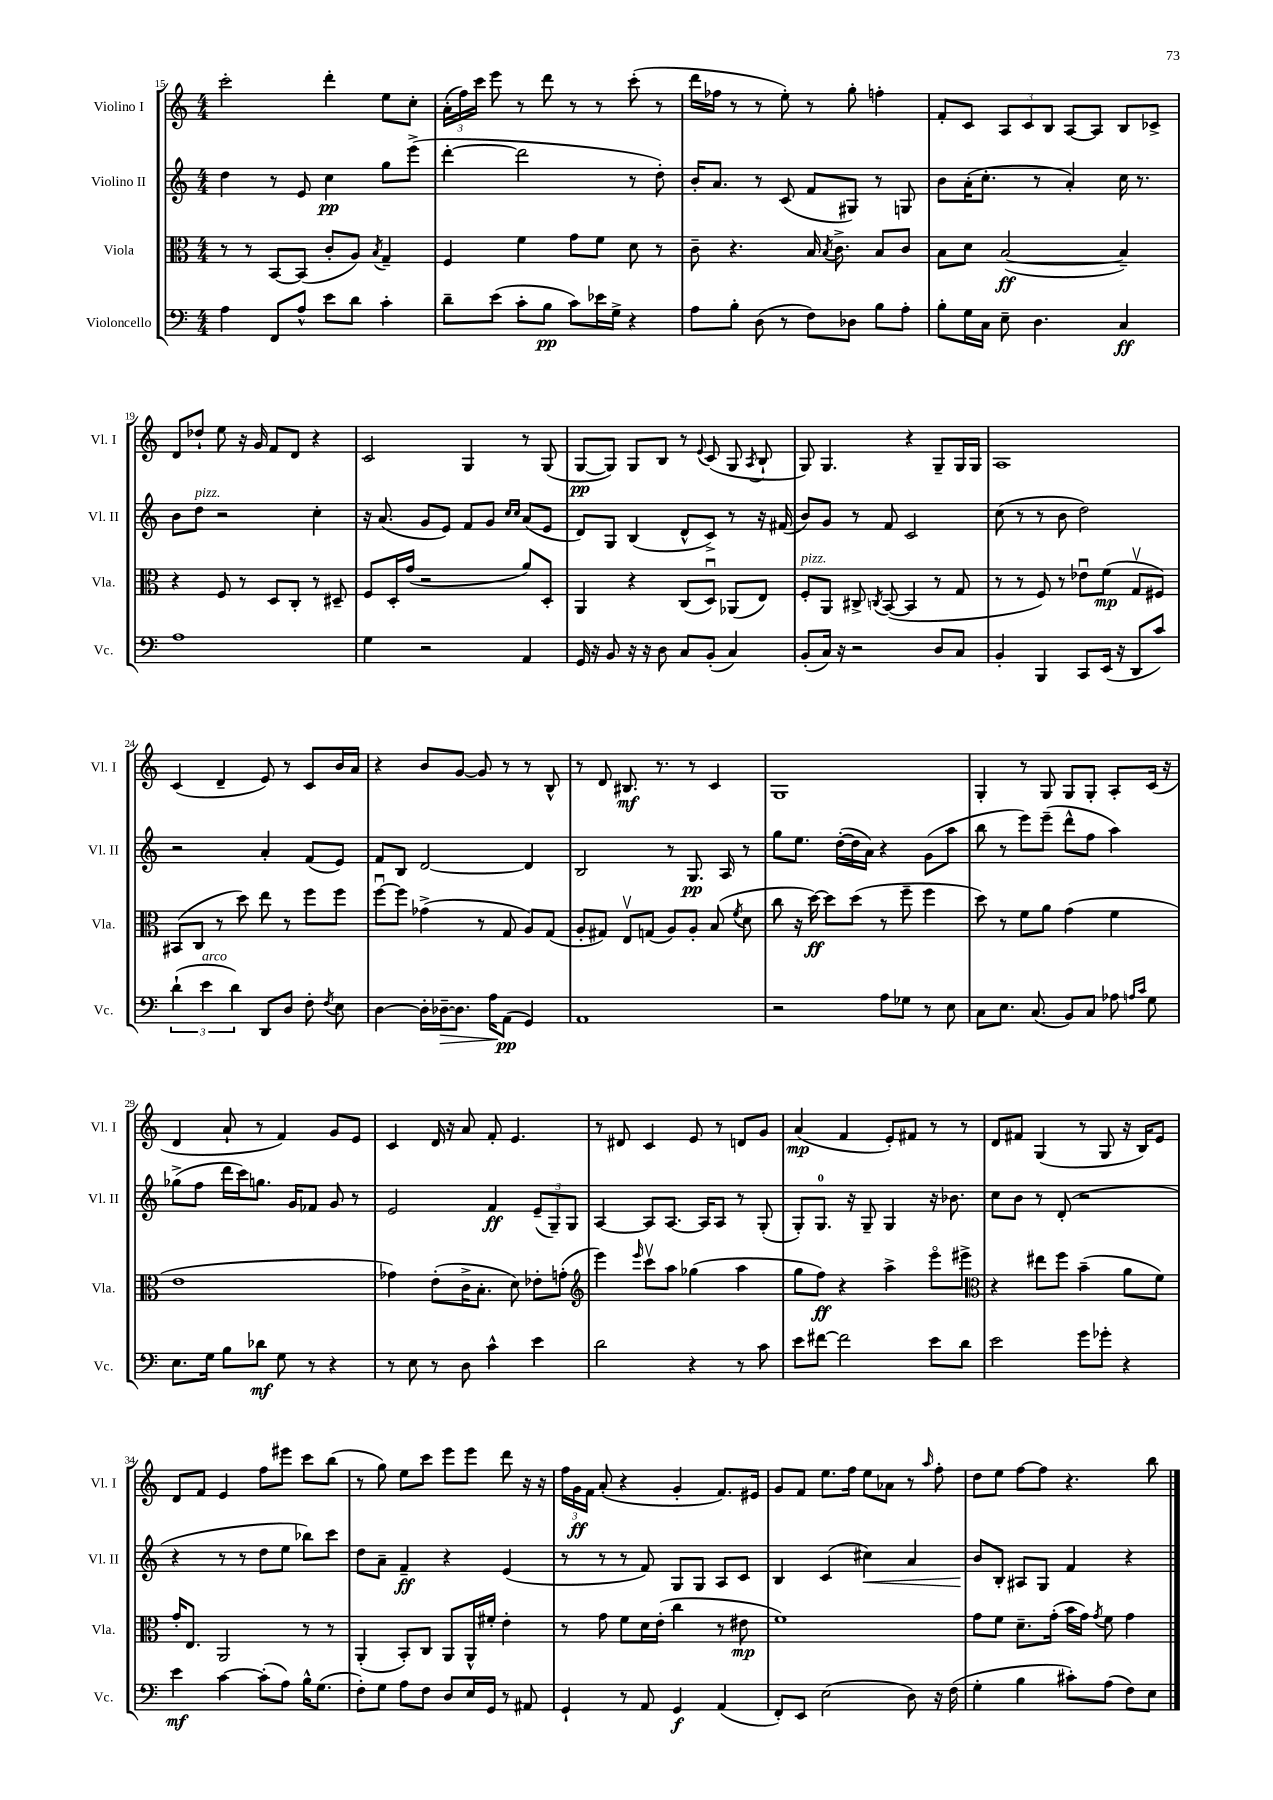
<<
\new StaffGroup <<
\new Staff = "s0" \with { instrumentName = "Violino I" shortInstrumentName = "Vl. I" } {
    \clef treble \key c \major \numericTimeSignature \time 4/4
    \autoBeamOff c'''2-. d'''4-. e''8[ c''8]-. |
    \tuplet 3/2 { a'16[-.( f''16) c'''16] } e'''8 r8 d'''8 r8 r8 c'''8-.( r8 |
    d'''16[ fes''16] r8 r8 e''8-.) r8 g''8-. f''4-. |
    f'8[-. c'8] \tuplet 3/2 { a8[ c'8 b8] } a8[~ a8] b8[ ces'8]-> |
    d'8[ des''8]-! e''8 r16 g'16 f'8[ d'8] r4 |
    c'2 g4 r8 g8( |
    g8[~\pp g8]) g8[ b8] r8 \appoggiatura { e'8 } c'8( g8 \acciaccatura { a8 } b8-! |
    g8) g4. r4 g8[-- g16 g16] |
    a1 |
    c'4( d'4-- e'8) r8 c'8[ b'16 a'16] |
    r4 b'8[ g'8]~ g'8 r8 r8 b8-^ |
    r8 d'8 bis8.\mf r8. r8 c'4 |
    g1 |
    g4-. r8 g8 g8[ g8]-. a8[-. c'16]( r16 |
    d'4 a'8-! r8 f'4) g'8[ e'8] |
    c'4 d'16 r16 a'8 f'8-. e'4. |
    r8 dis'8 c'4 e'8 r8 d'8[ g'8] |
    a'4\mp( f'4 e'8[-.) fis'8] r8 r8 |
    d'8[ fis'8] g4( r8 g8 r16 b16[) e'8] |
    d'8[ f'8] e'4 f''8[ eis'''8] c'''8[ b''8]( |
    r8 g''8) e''8[ c'''8] e'''8[ e'''8] d'''8 r16 r16 |
    \tuplet 3/2 { f''16[ g'16\ff f'16] } a'8-.( r4 g'4-. f'8.[) eis'16] |
    g'8[ f'8] e''8.[ f''16] e''8[ aes'8] r8 \grace { a''16 } f''8-. |
    d''8[ e''8] f''8[~ f''8] r4. b''8 \bar "|." |
}
\new Staff = "s1" \with { instrumentName = "Violino II" shortInstrumentName = "Vl. II" } {
    \clef treble \key c \major \numericTimeSignature \time 4/4
    \autoBeamOff d''4 r8 e'8 c''4\pp g''8[ e'''8]->( |
    d'''4~-. d'''2 r8 d''8-.) |
    b'16[-. a'8.] r8 c'8( f'8[ gis8]) r8 g8 |
    b'8[ a'16-.( c''8.]-. r8 a'4-.) c''16 r8. |
    b'8[ d''8]^\markup { \italic "pizz." } r2 c''4-. |
    r16 a'8.( g'8[ e'8]) f'8[ g'8] \grace { c''16[ c''16] } a'8[( e'8] |
    d'8[) g8] b4( d'8[-^ c'8]->) r8 r16 fis'16( |
    b'8[) g'8] r8 f'8 c'2 |
    c''8( r8 r8 b'8 d''2) |
    r2 a'4-. f'8[( e'8]) |
    f'8[ b8] d'2~ d'4 |
    b2 r8 g8.\pp a16 r8 |
    g''8[ e''8.] d''16[~-.( d''16 a'16]) r4 g'8[( a''8] |
    b''8 r8 e'''8[) e'''8]--( d'''8[-^ f''8] a''4) |
    ges''8[->( f''8] d'''16[ c'''16) g''8.] g'16[ fes'8] g'8 r8 |
    e'2 f'4\ff \tuplet 3/2 { e'8[--( g8--) g8] } |
    a4~ a8[ a8.]~ a16[ a8] r8 g8-.( |
    g8[-.) g8.]-0 r16 g8-- g4 r16 bes'8. |
    c''8[ b'8] r8 d'8-.( r2 |
    r4 r8 r8 d''8[ e''8] bes''8[) c'''8] |
    d''8[ a'8]-- f'4--\ff r4 e'4( |
    r8 r8 r8 f'8) g8[ g8] a8[ c'8] |
    b4 c'4( cis''4\<) a'4 |
    b'8[\! b8]-. ais8[ g8] f'4 r4 \bar "|." |
}
\new Staff = "s2" \with { instrumentName = "Viola" shortInstrumentName = "Vla." } {
    \clef alto \key c \major \numericTimeSignature \time 4/4
    \autoBeamOff r8 r8 b,8[~ b,8]( c'8[-. a8]) \acciaccatura { b8 } g4-- |
    f4 f'4 g'8[ f'8] d'8 r8 |
    c'8-- r4. b16 \acciaccatura { b8 } c'8.-> b8[ c'8] |
    b8[ d'8] b2~\ff( b4--) |
    r4 f8 r8 d8[ c8]-. r8 dis8-- |
    f8[ d16-. g'16]( r2 a'8[) d8]-. |
    a,4 r4 c8[( d8]\downbow) aes,8[( e8]) |
    f8[-.^\markup { \italic "pizz." } a,8] cis8-> \acciaccatura { c8 } b,8~( b,4 r8 g8 |
    r8 r8 f8) r8 ees'8[\downbow f'8]\mp( g8[\upbow fis8]) |
    bis,8[( c8] r8 d''8) e''8 r8 f''8[ f''8] |
    f''8[~\downbow f''8] ges'4->( r8 g8 a8[) g8]( |
    a8[-. gis8]) e8[\upbow g8]( a8[) a8]-. b8( \acciaccatura { f'8 } d'8 |
    c''8 r16 d''16~\ff) d''8[ d''8]( r8 f''8-- f''4 |
    d''8) r8 f'8[ a'8] g'4( f'4 |
    e'1 |
    ges'4) e'8[-.( c'16-> b8.]-. d'8) ees'8[-. g'8]-.( |
    \clef treble e'''4) \grace { e'''16 } c'''8[\upbow a''8] ges''4( a''4 |
    g''8[ f''8]\ff) r4 a''4-> e'''8[\flageolet eis'''8]-> |
    \clef alto r4 eis''8[ f''8] b'4--( a'8[ f'8]) |
    g'16[-. e8.] a,2 r8 r8 |
    a,4-.( b,8[-.) c8] a,8[ a,16-^ fis'16]-. e'4-. |
    r8 g'8 f'8[ d'16 e'16]-.( c''4 r8 eis'8\mp |
    f'1) |
    g'8[ f'8] d'8.[-- g'16]-.( b'16[ g'16]) \acciaccatura { g'8 } f'8 g'4 \bar "|." |
}
\new Staff = "s3" \with { instrumentName = "Violoncello" shortInstrumentName = "Vc." } {
    \clef bass \key c \major \numericTimeSignature \time 4/4
    \autoBeamOff a4 f,8[ a8]-^ e'8[ d'8] c'4-. |
    d'8[-- e'8]( c'8[-. b8]\pp c'8[) ees'16 g16]-> r4 |
    a8[ b8]-. d8( r8 f8[) des8] b8[ a8]-. |
    b8[-. g16 c16] e8-- d4. c4\ff |
    a1 |
    g4 r2 a,4 |
    g,16 r16 b,8 r16 r16 d8 c8[ b,8]-.( c4) |
    b,8[-.( c16]) r16 r2 d8[ c8] |
    b,4-. b,,4 c,8[ e,16]( r16 d,8[ c'8]) |
    \tuplet 3/2 { d'4-!( e'4^\markup { \italic "arco" } d'4) } d,8[ d8] f8-. \acciaccatura { f8 } e8 |
    d4~ d16[-. des16~--\> des8.] a16[\! a,8]\pp( g,4) |
    a,1 |
    r2 a8[ ges8] r8 e8 |
    c8[ e8.] c8.( b,8[) c8] aes8 \grace { a16[ c'16] } g8 |
    e8.[ g16] b8[ des'8]\mf g8 r8 r4 |
    r8 e8 r8 d8 c'4-^ e'4 |
    d'2 r4 r8 c'8 |
    e'8[ fis'8]~ fis'2 e'8[ d'8] |
    e'2 g'8[ ges'8]-. r4 |
    e'4\mf c'4~ c'8[-.( a8]) b16[-^ g8.]( |
    f8[-.) g8] a8[ f8] d8[ e16 g,16] r8 ais,8 |
    g,4-! r8 a,8 g,4\f a,4( |
    f,8[-.) e,8] e2( d8) r16 f16( |
    g4-. b4 cis'8[-.) a8]( f8[) e8] \bar "|." |
}
>>
>>
\layout { \context { \Score currentBarNumber = #15 } }
